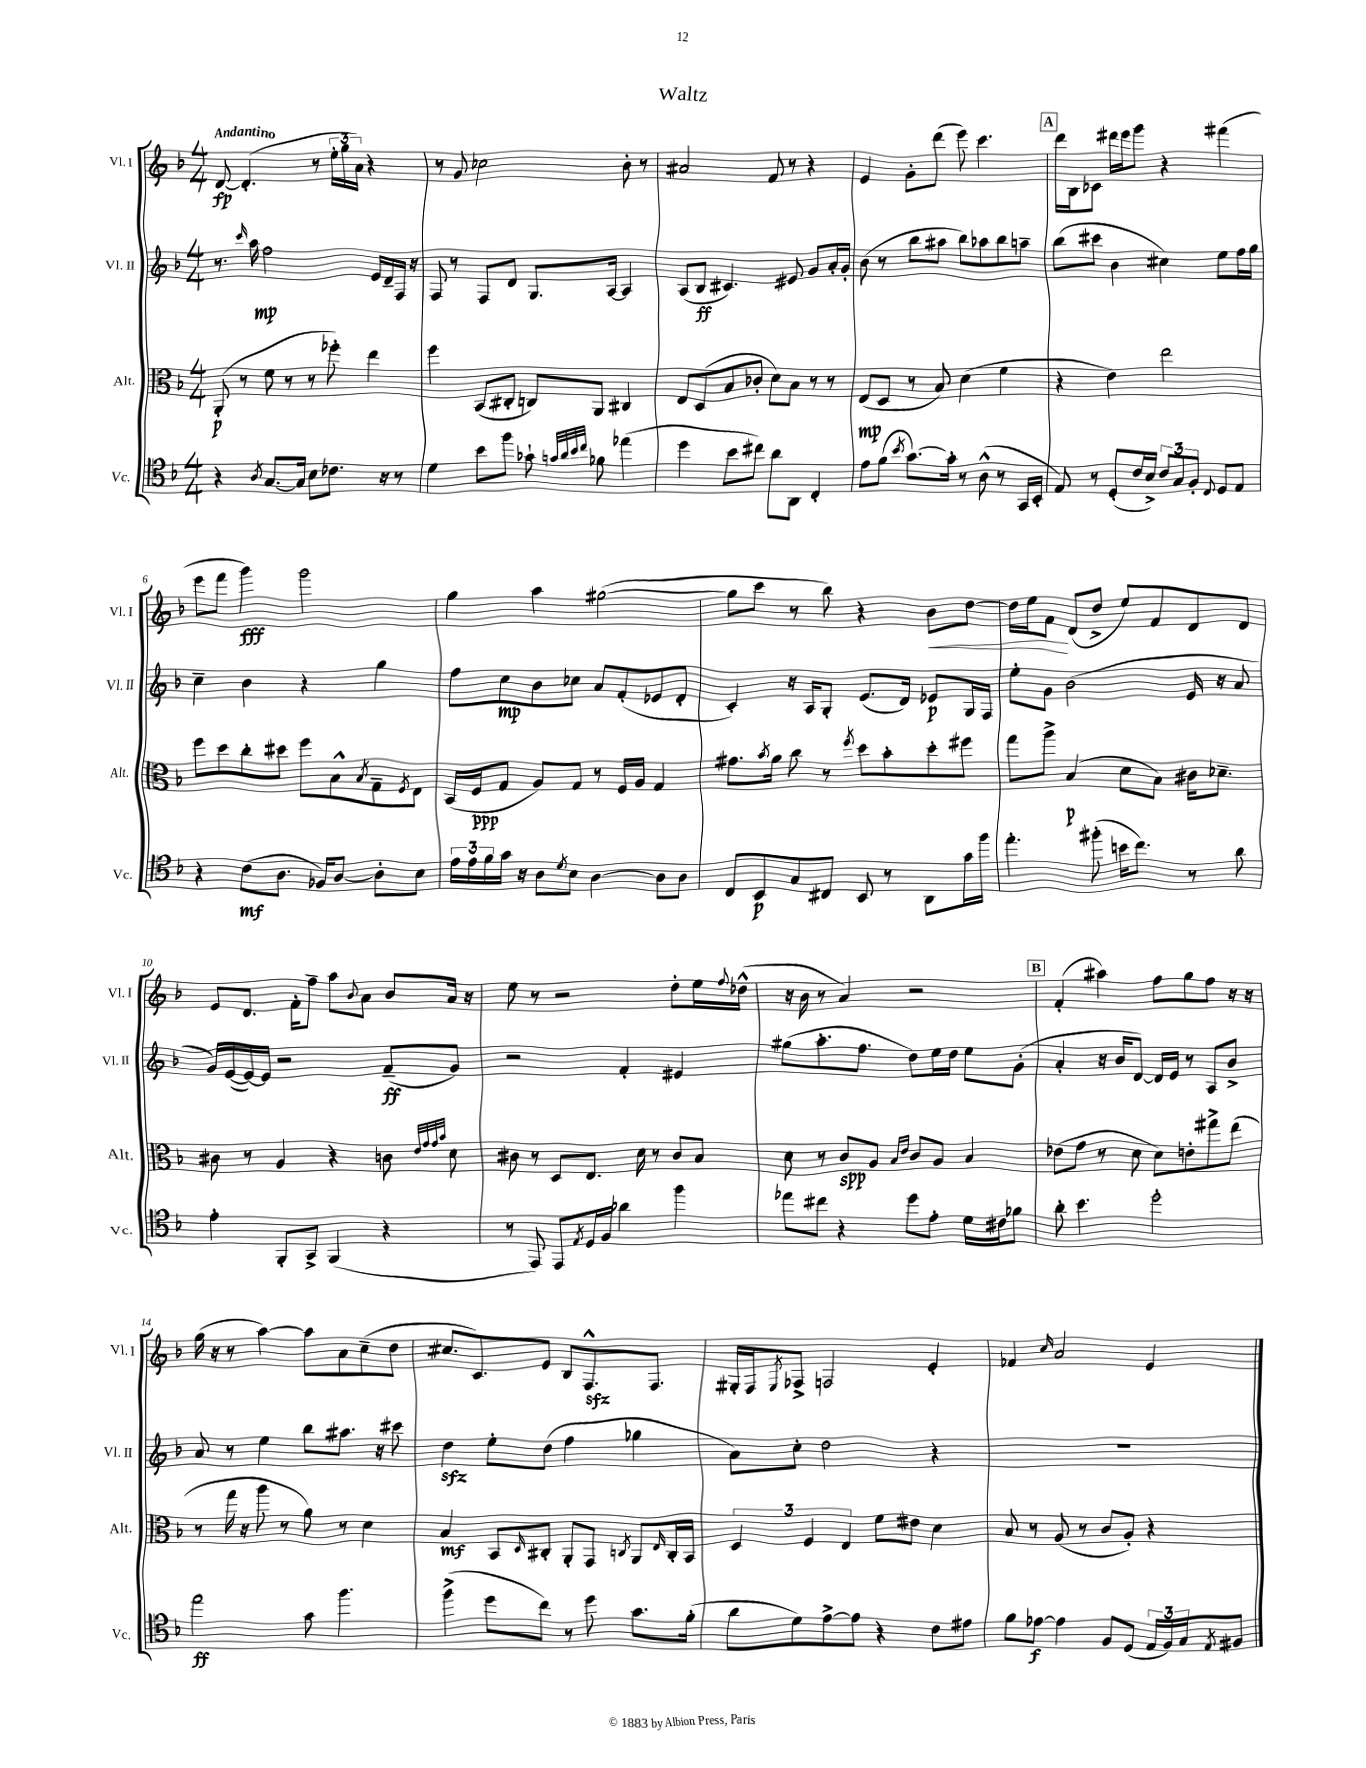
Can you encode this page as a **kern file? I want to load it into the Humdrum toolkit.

**kern	**dynam	**kern	**dynam	**kern	**dynam	**kern	**dynam
*part4	*part4	*part3	*part3	*part2	*part2	*part1	*part1
*staff4	*staff4	*staff3	*staff3	*staff2	*staff2	*staff1	*staff1
*I"Vc.	*	*I"Alt.	*	*I"Vl. II	*	*I"Vl. I	*
*I'Vc.	*	*I'Alt.	*	*I'Vl. II	*	*I'Vl. I	*
*clefC4	*	*clefC3	*	*clefG2	*	*clefG2	*
*k[b-]	*	*k[b-]	*	*k[b-]	*	*k[b-]	*
*M4/4	*	*M4/4	*	*M4/4	*	*M4/4	*
=1	=1	=1	=1	=1	=1	=1	=1
!	!	!	!	!	!	!LO:TX:a:B:t=Andantino	!
4r	.	(8AA'/	p	8.r	.	[8d/	fp
.	.	8r	.	.	.	(4.d'/]	.
.	.	.	.	16qqccc/	.	.	.
.	.	.	.	16aa\	mp	.	.
8qA/	.	.	.	.	.	.	.
[8.G/L	.	8f\	.	2ff\	.	.	.
.	.	8r	.	.	.	.	.
16G/Jk]	.	.	.	.	.	.	.
8B-\L	.	8r	.	.	.	8r	.
8.c-X\J	.	8ff-X'\)	.	.	.	24ee'\LL	.
.	.	.	.	.	.	24gg\	.
.	.	.	.	.	.	24a\JJ)	.
.	.	4ee\	.	16e/LL	.	4r	.
16r	.	.	.	16d~/	.	.	.
8r	.	.	.	16F/JJ	.	.	.
.	.	.	.	16r	.	.	.
=2	=2	=2	=2	=2	=2	=2	=2
4d\	.	4ff\	.	8F/	.	8r	.
.	.	.	.	8r	.	8g/	.
8b-\L	.	(8BB-/L	.	8F/L	.	2cc-X\	.
8ff\J	.	8C#X'/J	.	8d/J	.	.	.
8g-X`\	.	8Cn/L)	.	8.G/L	.	.	.
32qqgn/LLL	.	.	.	.	.	.	.
32qqa/	.	.	.	.	.	.	.
32qqb-/	.	.	.	.	.	.	.
32qqcc/JJJ	.	.	.	.	.	.	.
8f-X\	.	8AA/J	.	.	.	.	.
.	.	.	.	[16A/Jk	.	.	.
(4ee-X\	.	4C#X/	.	4A/]	.	8b-'\	.
.	.	.	.	.	.	8r	.
=3	=3	=3	=3	=3	=3	=3	=3
4dd\	.	8E/L	.	(8A/L	.	2a#X/	.
.	.	(8D/	.	8B-/J	ff	.	.
8b-\L	.	8B-/	.	4.c#X/)	.	.	.
8cc#X\J)	.	8c-X'/J	.	.	.	.	.
8a\L	.	8d\L)	.	.	.	8f/	.
8AA\J	.	8B-\J	.	8e#X/	.	8r	.
4C'/	.	8r	.	8g/L	.	4r	.
.	.	8r	.	16a'/L	.	.	.
.	.	.	.	16g'/JJ	.	.	.
=4	=4	=4	=4	=4	=4	=4	=4
8e\L	.	(8E/L	mp	(8b-\	.	4e/	.
(8f\J	.	8D/J	.	8r	.	.	.
8qb-/	.	.	.	.	.	.	.
[8.g\L)	.	8r	.	8bb-\L	.	8g'\L	.
.	.	8B-/)	.	8aa#X\J	.	(8ddd\J	.
16g'\Jk]	.	.	.	.	.	.	.
8r	.	(4d\	.	8bb-\L)	.	8eee\)	.
(8A^^\	.	.	.	8aa-X\	.	4.ccc\	.
8r	.	4f\	.	8bb-\	.	.	.
16GG/LL	.	.	.	8aan~\J	.	.	.
16BB-'/JJ	.	.	.	.	.	.	.
!!LO:REH:place=s1:t=A
=5	=5	=5	=5	=5	=5	=5	=5
8E/)	.	4r	.	(8bb-\L	.	16ddd\LL	.
.	.	.	.	.	.	16B-\J	.
8r	.	.	.	8ccc#X\J	.	8c-X\J	.
(8D'/L	.	4e\)	.	4b-\	.	16ddd#X\LL	.
.	.	.	.	.	.	16eee\J	.
16c/L	.	.	.	.	.	8ggg\J	.
16B-^/JJ)	.	.	.	.	.	.	.
12c/L	.	2ee\	.	4cc#X\)	.	4r	.
12G/	.	.	.	.	.	.	.
12F'/J	.	.	.	.	.	.	.
8qqC/	.	.	.	.	.	.	.
8D/L	.	.	.	8ee\L	.	(4fff#X\	.
8E/J	.	.	.	16ff\L	.	.	.
.	.	.	.	16gg\JJ	.	.	.
!!LO:LB:g=z
=6	=6	=6	=6	=6	=6	=6	=6
4r	.	8ff\L	.	4cc~\	.	8eee\L	.
.	.	8dd\	.	.	.	8fff\J	.
(8c\L	mf	8cc'\	.	4b-\	.	4ggg\)	fff
8.A\J	.	8dd#X\J	.	.	.	.	.
.	.	8ff\L	.	4r	.	2ggg\	.
16F-X/KL)	.	.	.	.	.	.	.
[8A/J	.	8B-^^\	.	.	.	.	.
.	.	8qB-/	.	.	.	.	.
8A'\L]	.	8G~\	.	4gg\	.	.	.
.	.	8qF/	.	.	.	.	.
8B-\J	.	8E\J	.	.	.	.	.
=7	=7	=7	=7	=7	=7	=7	=7
24e\LL	.	(16BB-/LL	.	8ff\L	.	4gg\	.
24e\	.	.	.	.	.	.	.
.	.	16F/J	ppp	.	.	.	.
24f\	.	.	.	.	.	.	.
16g\JJ	.	8G/J	.	8cc\	mp	.	.
16r	.	.	.	.	.	.	.
8A\L	.	8A/L)	.	8b-\	.	4aa\	.
8qd/	.	.	.	.	.	.	.
8B-\J	.	8G/J	.	8cc-X\J	.	.	.
[4A\	.	8r	.	8a/L	.	([2gg#X\	.
.	.	16F/LL	.	(8f'/	.	.	.
.	.	16A/JJ	.	.	.	.	.
8A\L]	.	4G/	.	8e-X/	.	.	.
8A\J	.	.	.	8d'/J	.	.	.
=8	=8	=8	=8	=8	=8	=8	=8
8C/L	.	8.g#X\L	.	4c'/)	.	8gg#\L]	.
8BB-/	p	.	.	.	.	8ccc\J	.
.	.	8qb-/	.	.	.	.	.
.	.	16a\Jk	.	.	.	.	.
8G/	.	8cc\	.	16r	.	8r	.
.	.	.	.	16A/KL	.	.	.
8C#X/J	.	8r	.	8G'/J	.	8bb-\)	.
.	.	8qff/	.	.	.	.	.
8BB-/	.	8dd\L	.	(8.e/L	.	4r	.
8r	.	8b-'\	.	.	.	.	.
.	.	.	.	16d/Jk)	.	.	.
!	!	!	!	!	!	!	!LO:HP:b
8AA\L	.	8dd'\	.	8e-X/L	p	8b-\L	<
16g\L	.	8ff#X\J	.	16G/L	.	[8dd\J	.
16ff\JJ	.	.	.	16F/JJ	.	.	.
=9	=9	=9	=9	=9	=9	=9	=9
4.ee'\	.	8gg\L	.	8ee'\L	.	16dd\LL]	.
.	.	.	.	.	.	16ee\J	.
.	.	8aa^\J	.	8g\J	.	8f\J	.
.	.	(4B-/	p	(2b-\	.	(8d/L	[
(8ff#X'\	.	.	.	.	.	8dd^/J	.
16bn\KL	.	8d\L	.	.	.	8ee/L)	.
8.cc\J)	.	.	.	.	.	.	.
.	.	8B-\J)	.	.	.	8f/	.
8r	.	16c#X\KL	.	16e/	.	8d/	.
.	.	8.d-X~\J	.	16r	.	.	.
8a\	.	.	.	8a/	.	8d/J	.
!!LO:LB:g=z
=10	=10	=10	=10	=10	=10	=10	=10
4e'\	.	8c#X\	.	16g/LL)	.	8e/L	.
.	.	.	.	([16e/	.	.	.
.	.	8r	.	16e/_)	.	8.d/J	.
.	.	.	.	16e/JJ]	.	.	.
8FF'/L	.	4A/	.	2r	.	.	.
.	.	.	.	.	.	16f'\KL	.
8GG^/J	.	.	.	.	.	8ff~\J	.
(4FF/	.	4r	.	.	.	8aa\L	.
.	.	.	.	.	.	8qqb-/	.
.	.	.	.	.	.	8a\J	.
4r	.	8cn\	.	(8f~/L	ff	8b-/L	.
.	.	32qqe/LLL	.	.	.	.	.
.	.	32qqg/	.	.	.	.	.
.	.	32qqg/	.	.	.	.	.
.	.	32qqb-/JJJ	.	.	.	.	.
.	.	8d\	.	8g/J)	.	16a/Jk	.
.	.	.	.	.	.	16r	.
=11	=11	=11	=11	=11	=11	=11	=11
8r	.	8c#X\	.	2r	.	8ee\	.
8EE/)	.	8r	.	.	.	8r	.
8EE/L	.	8D/L	.	.	.	2r	.
8qE/	.	.	.	.	.	.	.
16D/L	.	8.E/J	.	.	.	.	.
16F/JJ	.	.	.	.	.	.	.
4a-X\	.	.	.	4f'/	.	.	.
.	.	16d\	.	.	.	.	.
.	.	8r	.	.	.	.	.
4ff\	.	8c#/L	.	4e#X/	.	8dd'\L	.
.	.	8B-/J	.	.	.	16ee\L	.
.	.	.	.	.	.	8qqff/	.
.	.	.	.	.	.	(16dd-X^^\JJ	.
=12	=12	=12	=12	=12	=12	=12	=12
8ee-X\L	.	8d\	.	(8gg#X\L	.	16r	.
.	.	.	.	.	.	16b-\	.
8cc#X\J	.	8r	.	8.aa'\	.	8r	.
4r	.	8c/L	spp	.	.	4a/)	.
.	.	.	.	8.ff\J	.	.	.
.	.	8A/J	.	.	.	.	.
.	.	16qqB-/LL	.	.	.	.	.
.	.	16qqe/JJ	.	.	.	.	.
8dd\L	.	8c/L	.	8dd\L)	.	2r	.
8e'\J	.	8A/J	.	16ee\L	.	.	.
.	.	.	.	16dd\JJ	.	.	.
16d\LL	.	4B-/	.	8ee\L	.	.	.
16c#X\J	.	.	.	.	.	.	.
8f-X\J	.	.	.	(8g'\J	.	.	.
!!LO:REH:place=s1:t=B
=13	=13	=13	=13	=13	=13	=13	=13
8a'\	.	(8e-X\L	.	4a'/	.	(4f'/	.
4.b-\	.	8g\J	.	.	.	.	.
.	.	8r	.	16r	.	4aa#X\)	.
.	.	.	.	16b-/KL	.	.	.
.	.	8d\	.	[8d/J)	.	.	.
2dd'\	.	8d\L)	.	16d/LL]	.	8ff\L	.
.	.	.	.	16e/JJ	.	.	.
.	.	8en'\	.	8r	.	8gg\	.
.	.	8gg#X^\	.	8A/L	.	8ff\J	.
.	.	(8ee\J	.	8b-^/J	.	16r	.
.	.	.	.	.	.	16r	.
!!LO:LB:g=z
=14	=14	=14	=14	=14	=14	=14	=14
2ee\	ff	8r	.	8a/	.	(16gg\	.
.	.	.	.	.	.	16r	.
.	.	16gg\	.	8r	.	8r	.
.	.	16r	.	.	.	.	.
.	.	8aa\	.	4ee\	.	[4aa\)	.
.	.	8r	.	.	.	.	.
8g\	.	8a\)	.	8bb-\L	.	8aa\L]	.
4.ff\	.	8r	.	8.aa#X\J	.	8a\	.
.	.	4d\	.	.	.	(8cc~\	.
.	.	.	.	16r	.	.	.
.	.	.	.	8ccc#X\	.	8dd\J	.
=15	=15	=15	=15	=15	=15	=15	=15
(4ff^\	.	4B-/	mf	4ddzz\	.	8.cc#X/L	.
.	.	.	.	.	.	8.c/)	.
8dd\L	.	8BB-/L	.	8ee'\L	.	.	.
.	.	16qqD/	.	.	.	.	.
8cc\J)	.	8C#X'/J	.	(8dd\J	.	8e/J	.
8r	.	8AA'/L	.	4ff\	.	8B-/L	.
8dd\	.	8GG/J	.	.	.	8.Fzz^^/	.
.	.	8qCn/	.	.	.	.	.
8.g\L	.	8AA/L	.	4gg-X\	.	.	.
.	.	.	.	.	.	8.F/J	.
.	.	16qqE/	.	.	.	.	.
.	.	16C'/L	.	.	.	.	.
(16f'\Jk	.	16BB-/JJ	.	.	.	.	.
=16	=16	=16	=16	=16	=16	=16	=16
8a\L	.	6D/	.	8a\L)	.	16G#X'/LL	.
.	.	.	.	.	.	16F/J	.
.	.	.	.	.	.	8qE/	.
8d\)	.	.	.	8cc'\J	.	8F-X^/J	.
.	.	6F/	.	.	.	.	.
[8e^\	.	.	.	2dd\	.	2Fn/	.
.	.	6E/	.	.	.	.	.
8e\J]	.	.	.	.	.	.	.
4r	.	8f\L	.	.	.	.	.
.	.	8e#X\J	.	.	.	.	.
8c\L	.	4d\	.	4r	.	4e'/	.
8e#X\J	.	.	.	.	.	.	.
=17	=17	=17	=17	=17	=17	=17	=17
8f\L	.	8B-/	.	1r	.	4f-X/	.
[8e-X\J	f	8r	.	.	.	.	.
.	.	.	.	.	.	16qqcc/	.
4e-\]	.	(8A/	.	.	.	2a/	.
.	.	8r	.	.	.	.	.
8F/L	.	8c/L	.	.	.	.	.
(8D/J	.	8A'/J)	.	.	.	.	.
24E/LL	.	4r	.	.	.	4e/	.
24F/)	.	.	.	.	.	.	.
24G/J	.	.	.	.	.	.	.
8qE/	.	.	.	.	.	.	.
8F#X/J	.	.	.	.	.	.	.
==	==	==	==	==	==	==	==
*-	*-	*-	*-	*-	*-	*-	*-
